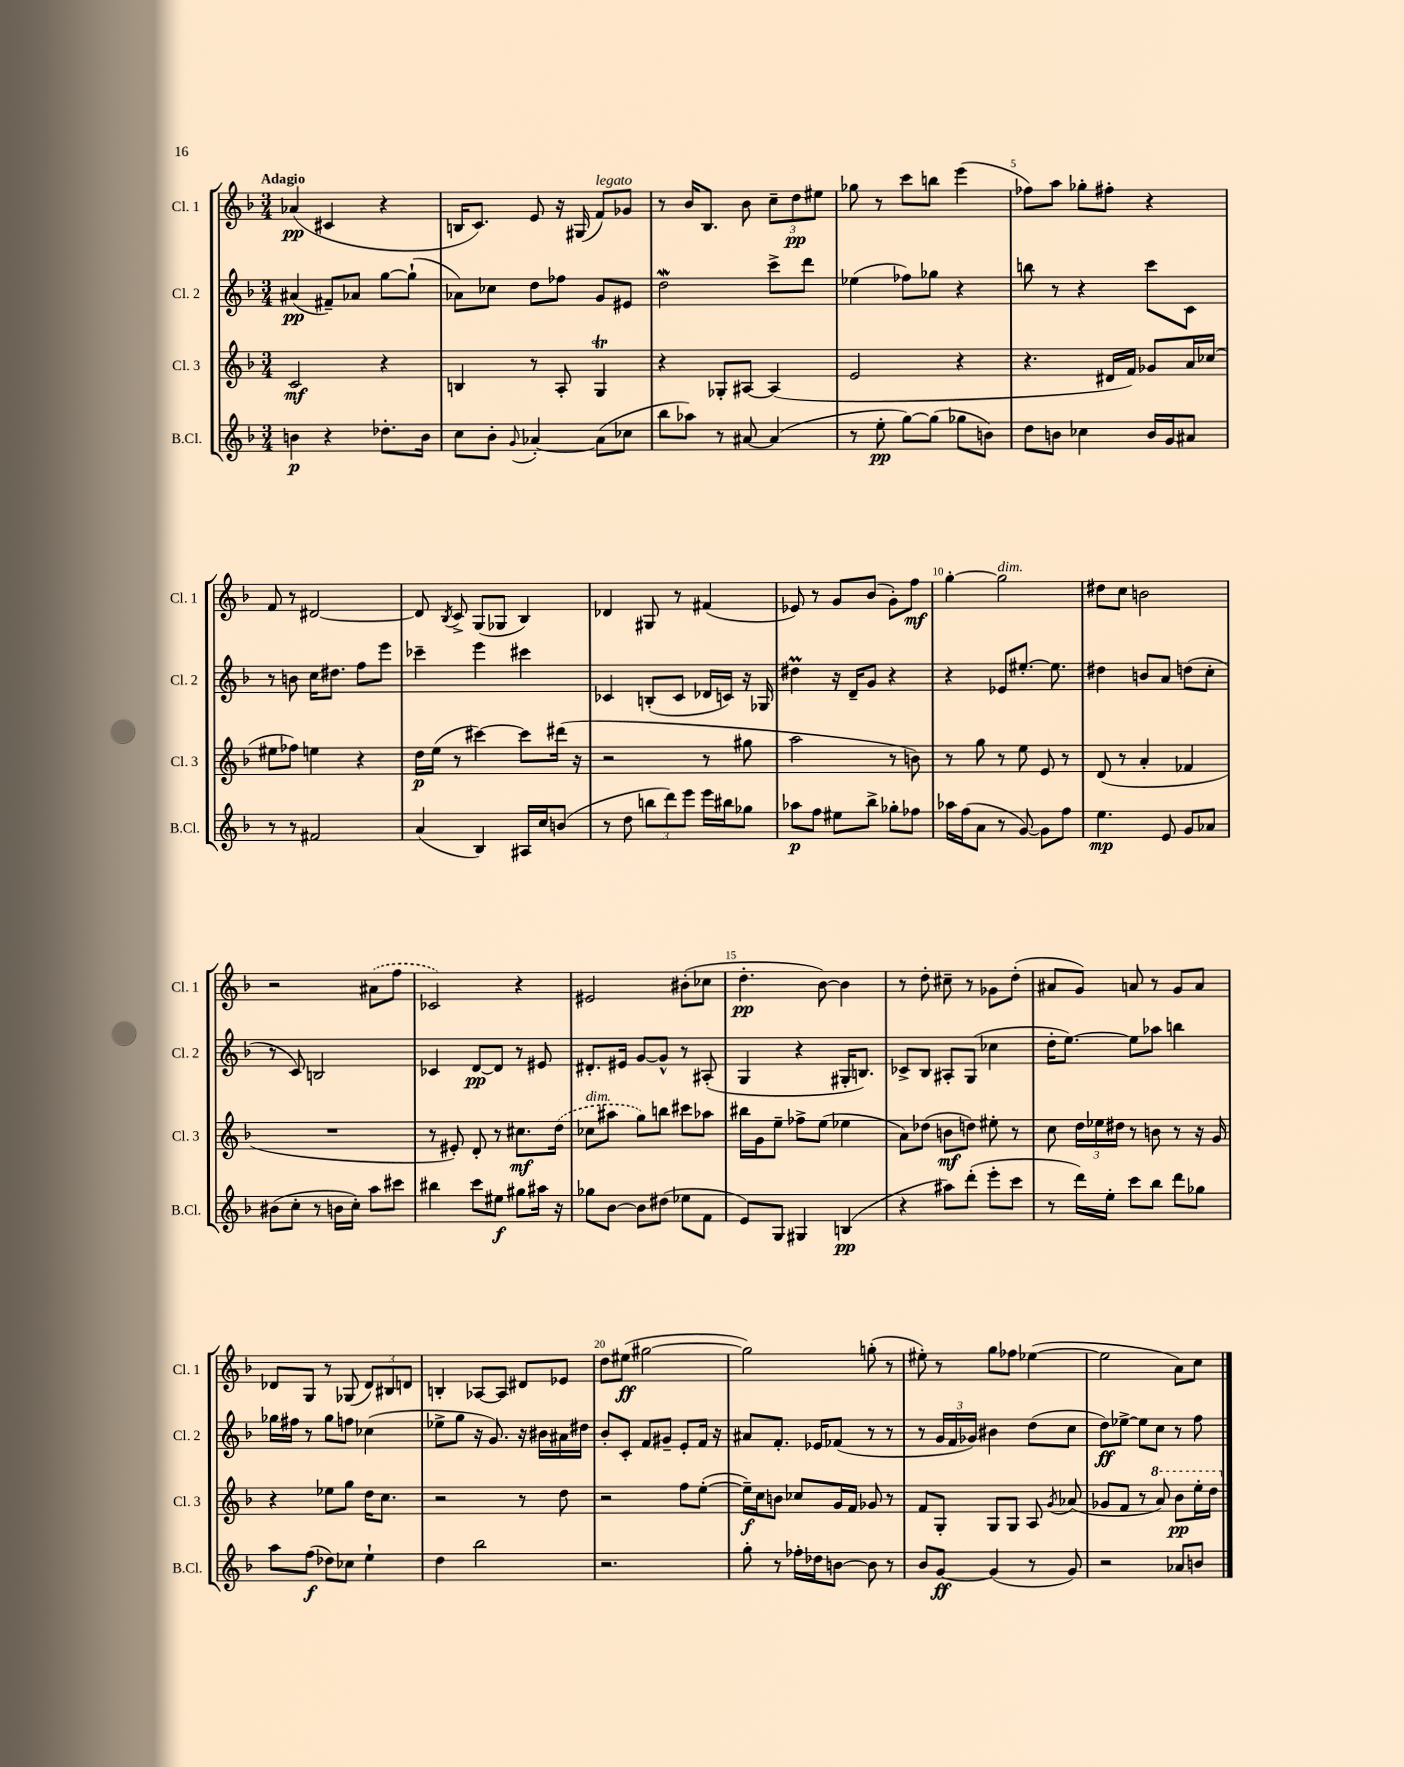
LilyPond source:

<<
\new StaffGroup <<
\new Staff = "s0" \with { instrumentName = "Cl. 1" shortInstrumentName = "Cl. 1" } {
    \clef treble \key f \major \numericTimeSignature \time 3/4 \tempo "Adagio"
    \autoBeamOff aes'4\pp( cis'4 r4 |
    b16[ c'8.]) e'8 r16 gis16( f'8[^\markup { \italic "legato" }) ges'8] |
    r8 bes'16[ bes8.] bes'8 \tuplet 3/2 { c''8[-- d''8\pp eis''8] } |
    ges''8 r8 c'''8[ b''8] e'''4( |
    fes''8[) a''8] ges''8[-. fis''8]-. r4 |
    f'8 r8 dis'2~ |
    dis'8 \acciaccatura { bes8 } c'8-> g8[( ges8] bes4) |
    des'4 gis8 r8 fis'4( |
    ees'8) r8 g'8[ bes'8]( g'8[-.) f''8]\mf |
    g''4~-. g''2^\markup { \italic "dim." } |
    dis''8[ c''8] b'2 |
    r2 \once \slurDashed ais'8[( f''8] |
    ces'2) r4 |
    eis'2 bis'8[-.( ces''8] |
    d''4.-.\pp bes'8~) bes'4 |
    r8 d''8-. cis''8-- r8 ges'8[ d''8]-.( |
    ais'8[ g'8]) a'8 r8 g'8[ a'8] |
    des'8[ g8] r8 ges8( \tuplet 3/2 { des'8[) bis8 d'8] } |
    b4-. aes8[~ aes8] dis'8[ ees'8] |
    d''8[ eis''8]\ff( gis''2~ |
    gis''2) g''8-.( r8 |
    eis''8-.) r8 g''8[ fes''8] ees''4~( |
    ees''2 a'8[) c''8] \bar "|." |
}
\new Staff = "s1" \with { instrumentName = "Cl. 2" shortInstrumentName = "Cl. 2" } {
    \clef treble \key f \major \numericTimeSignature \time 3/4
    \autoBeamOff ais'4\pp( fis'8[--) aes'8] g''8[~ g''8]-!( |
    aes'8[) ces''8] d''8[ fes''8] g'8[ eis'8] |
    d''2\mordent c'''8[-> d'''8] |
    ees''4( fes''8[) ges''8] r4 |
    b''8 r8 r4 c'''8[ c'8] |
    r8 b'8 c''16[ dis''8.] f''8[ e'''8] |
    ces'''4-- e'''4 cis'''4 |
    ces'4 b8[-.( ces'8] des'16[ c'16]) r16 ges16 |
    dis''4\prall r16 d'16[-- g'8] r4 |
    r4 ees'8[ eis''8.]~-. eis''8. |
    dis''4 b'8[ a'8] d''8[( c''8]-. |
    r8 c'8) b2 |
    ces'4 d'8[~\pp d'8] r8 eis'8 |
    dis'8.[-. eis'16] g'8[~ g'8]-^ r8 ais8-.( |
    g4 r4 gis16[-. b8.]) |
    ces'8[-> bes8] ais8[-. g8]( ces''4 |
    d''16[-. e''8.]~) e''8[ aes''8] b''4 |
    ges''16[ fis''16] r8 ges''8[ f''8] ces''4( |
    ees''8[-> g''8] r16 g'8.) r16 bis'16[ ais'16 dis''16] |
    bes'8[-. c'8]-. f'8[ gis'8]-- e'8[-. f'16] r16 |
    ais'8[ f'8.]-. ees'16[ fes'8]( r8 r8 |
    r8 \tuplet 3/2 { g'16[ f'16 ges'16]) } bis'4 d''8[( c''8] |
    d''8[\ff) ees''8]~-> ees''8[ c''8] r8 f''8 \bar "|." |
}
\new Staff = "s2" \with { instrumentName = "Cl. 3" shortInstrumentName = "Cl. 3" } {
    \clef treble \key f \major \numericTimeSignature \time 3/4
    \autoBeamOff c'2\mf r4 |
    b4 r8 a8-. g4\trill |
    r4 ges8[-. ais8]~ ais4( |
    e'2 r4 |
    r4. dis'16[ f'16]) ges'8[ a'16 ces''16]( |
    eis''8[ fes''8]) e''4 r4 |
    d''16[\p e''16]( r8 cis'''4~) cis'''8[ dis'''16]( r16 |
    r2 r8 gis''8 |
    a''2 r8 b'8) |
    r8 g''8 r8 e''8 e'8 r8 |
    d'8( r8 a'4-. fes'4 |
    R2. |
    r8 eis'8-.) d'8-. r8 cis''8.[\mf \once \slurDashed d''16]( |
    ces''8[^\markup { \italic "dim." } ais''8] g''8[) b''8] cis'''8[ aes''8] |
    bis''16[ g'16 e''8]-- fes''8[-> e''8]( ees''4 |
    a'8[) des''8]( b'8[\mf d''8]) eis''8-. r8 |
    c''8 \tuplet 3/2 { d''16[ ees''16 dis''16] } r8 b'8 r8 r16 g'16 |
    r4 ees''8[ g''8] d''16[ c''8.] |
    r2 r8 d''8 |
    r2 f''8[ e''8]~-.( |
    e''16[--\f) c''16 b'8] ces''8[ g'16 f'16] ges'8 r8 |
    f'8[ g8]-. g8[ g8] a8 \acciaccatura { g'8 } aes'8( |
    ges'8[ f'8] r8 \ottava #1 a''8) bes''8[\pp e'''16-. d'''16] \ottava #0 \bar "|." |
}
\new Staff = "s3" \with { instrumentName = "B.Cl." shortInstrumentName = "B.Cl." } {
    \clef treble \key f \major \numericTimeSignature \time 3/4
    \autoBeamOff b'4\p r4 des''8.[-. b'16] |
    c''8[ bes'8]-. \appoggiatura { g'8 } aes'4~-. aes'8[( ces''8] |
    bes''8[ aes''8]) r8 ais'8~ ais'4( |
    r8 e''8-.\pp g''8[~) g''8]( ges''8[ b'8]) |
    d''8[ b'8] ces''4 b'16[ g'16 ais'8] |
    r8 r8 fis'2 |
    a'4( bes4) ais16[ c''16 b'8]( |
    r8 d''8 \tuplet 3/2 { b''8[ d'''8) e'''8] } e'''16[ bis''16 ges''8] |
    aes''8[\p f''8] eis''8[ bes''8]-> ges''8[-. fes''8] |
    aes''16[ f''16( a'8] r8 g'8~) g'8[ f''8] |
    e''4.\mp e'8 g'8[ aes'8] |
    bis'8[( c''8]-. r8 b'16[ c''16]-.) a''8[ cis'''8] |
    bis''4 c'''8[ eis''8]\f gis''8[ ais''16] r16 |
    ges''8[ bes'8]~ bes'8[ dis''8]( ees''8[ f'8] |
    e'8[) g8] gis4 b4\pp( |
    r4 ais''8[) d'''8]-.( e'''8[-. c'''8] |
    r8 d'''16[) e''16]-. c'''8[ bes''8] d'''8[ ges''8] |
    a''8[ f''8]\f( des''8[) ces''8] e''4-! |
    d''4 bes''2 |
    r2. |
    g''8-. r8 fes''16[-. des''16 b'8]~ b'8 r8 |
    bes'8[ g'8]~\ff g'4( r8 g'8) |
    r2 aes'8[ b'8] \bar "|." |
}
>>
>>
\layout { \context { \Score \override BarNumber.break-visibility = ##(#f #t #t) barNumberVisibility = #(every-nth-bar-number-visible 5) } }
